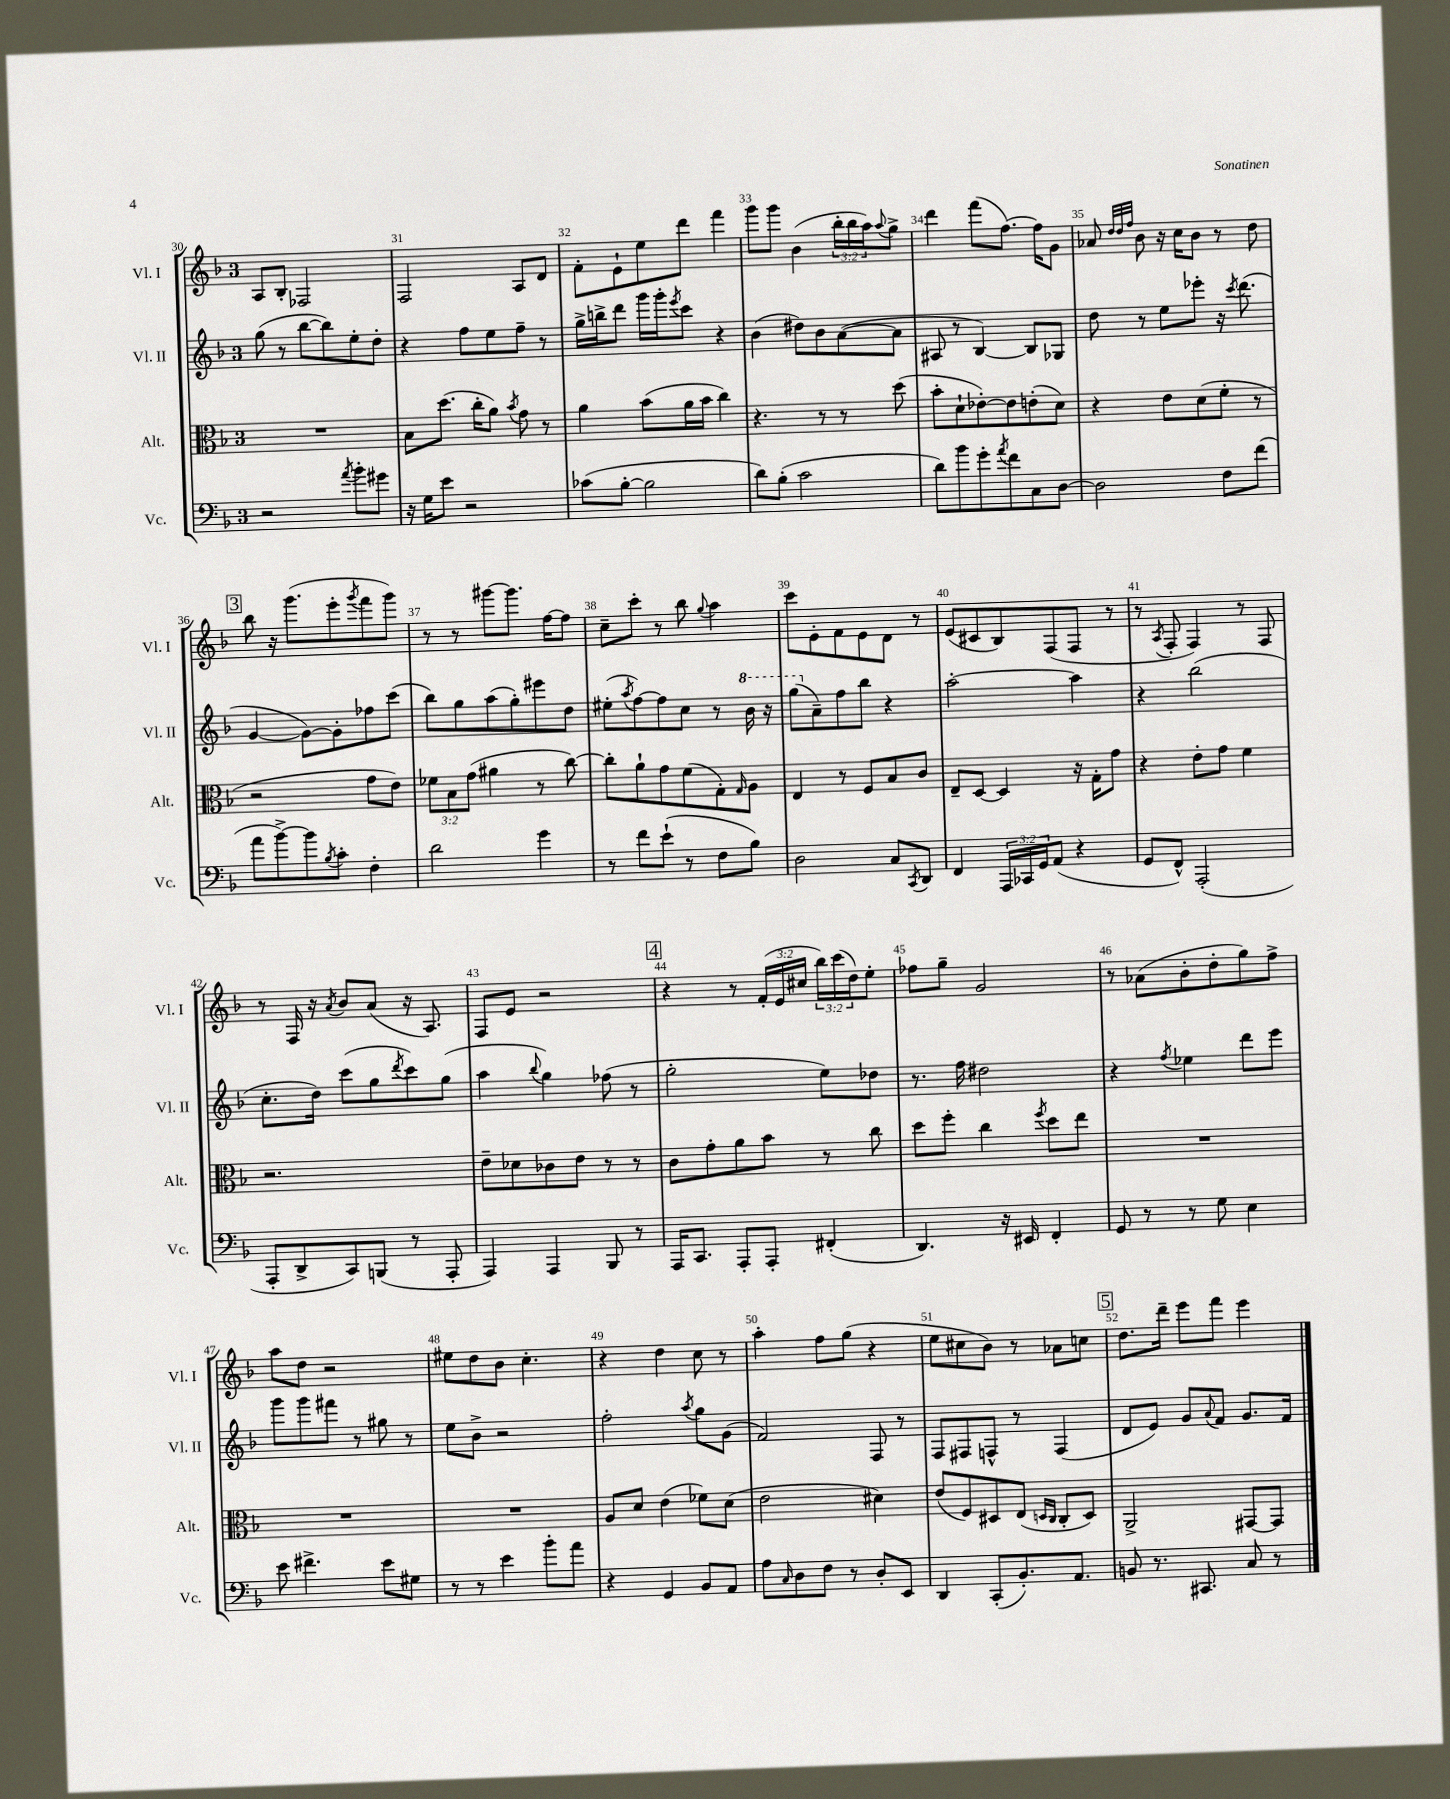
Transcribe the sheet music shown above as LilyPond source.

<<
\new StaffGroup <<
\new Staff = "s0" \with { instrumentName = "Vl. I" shortInstrumentName = "Vl. I" } {
    \clef treble \key f \major \once \override Staff.TimeSignature.style = #'single-digit \time 3/4 \override Staff.TupletNumber.text = #tuplet-number::calc-fraction-text
    a8 bes8-. fes2 |
    f2 a8 d'8 |
    f'8-. e'8-! e''8 d'''8 f'''4 |
    g'''8 g'''8 bes'4( \tuplet 3/2 { bes''16-. bes''16 a''16) } \appoggiatura { a''8 } g''8-> |
    d'''4 f'''8( f''8.~) f''16 g'8 |
    aes'8 \grace { d''32 d''32 f''32 } bes'8 r16 c''16 bes'8 r8 d''8 |
    \mark \markup { \box "3" } bes''8 r16 g'''8.( e'''8-. \acciaccatura { g'''8 } f'''8 g'''8) |
    r8 r8 gis'''8~ gis'''8. f''16~ f''8 |
    c''8-- c'''8-. r8 bes''8 \appoggiatura { g''8 } a''4 |
    c'''8 e'8-. f'8 e'8 d'8 r8 |
    e'8( cis'8 bes8) f8( f8 r8 |
    r8 \acciaccatura { a8 } f8-. f4) r8 f8 |
    r8 f16 r16 \acciaccatura { a'8 } bes'8 a'8( r16 a8.) |
    f8 e'8 r2 |
    \mark \markup { \box "4" } r4 r8 \tuplet 3/2 { f'16-.( e'16 cis''16 } \tuplet 3/2 { bes''16) c'''16( d''16) } e''8-. |
    fes''8 g''8-- g'2 |
    r8 aes'8( bes'8-. d''8-. g''8) f''8-> |
    a''8 d''8 r2 |
    eis''8 d''8 bes'8 c''4.-. |
    r4 d''4 c''8 r8 |
    a''4-. f''8 g''8( r4 |
    e''8 cis''8 bes'8) r8 aes'8 c''8 |
    \mark \markup { \box "5" } d''8. d'''16-- e'''8 f'''8 e'''4 \bar "|." |
}
\new Staff = "s1" \with { instrumentName = "Vl. II" shortInstrumentName = "Vl. II" } {
    \clef treble \key f \major \once \override Staff.TimeSignature.style = #'single-digit \time 3/4
    g''8( r8 bes''8~ bes''8) e''8-. d''8-. |
    r4 f''8 e''8 f''8-- r8 |
    g''16-> b''16-> d'''8 g'''16 g'''16-. \acciaccatura { e'''8 } c'''8 r4 |
    bes'4( dis''8) bes'8 a'8~( a'8 |
    ais8 r8 bes4~) bes8 ges8 |
    d''8 r8 e''8 ees'''8-. r16 \acciaccatura { c'''8 } d'''8.( |
    \mark \markup { \box "3" } g'4~ g'8~) g'8-. fes''8 c'''8( |
    bes''8) g''8 a''8( g''8-.) eis'''8 d''8 |
    eis''8-.( \acciaccatura { a''8 } f''8~) f''8 c''8 r8 \ottava #1 bes''16 r16 |
    g'''8( \ottava #0 a'8--) f''8 bes''8 r4 |
    a''2~-. a''4 |
    r4 bes''2( |
    c''8.-. d''16) c'''8( g''8 \acciaccatura { d'''8 } c'''8) g''8( |
    a''4 \appoggiatura { bes''8 } g''4) fes''8( r8 |
    \mark \markup { \box "4" } g''2-. e''8) des''8 |
    r8. f''16 dis''2 |
    r4 \acciaccatura { f''8 } ees''4 d'''8 e'''8 |
    g'''8 g'''8 fis'''8 r8 gis''8 r8 |
    e''8 bes'8-> r2 |
    f''2-. \acciaccatura { a''8 } g''8 g'8( |
    f'2) f8 r8 |
    f8 fis8 f8-^ r8 f4( |
    \mark \markup { \box "5" } d'8 e'8) g'8 \appoggiatura { a'8 } f'8 g'8. f'16 \bar "|." |
}
\new Staff = "s2" \with { instrumentName = "Alt." shortInstrumentName = "Alt." } {
    \clef alto \key f \major \once \override Staff.TimeSignature.style = #'single-digit \time 3/4 \override Staff.TupletNumber.text = #tuplet-number::calc-fraction-text
    R2. |
    bes8 d''8.( c''16-. a'8) \acciaccatura { bes'8 } g'8 r8 |
    a'4 bes'8( a'16 bes'16 c''4) |
    r4. r8 r8 d''8( |
    bes'8-. d'8-! ees'8~-.) ees'8 e'8-.( d'8) |
    r4 e'8 d'8( f'8-. r8 |
    \mark \markup { \box "3" } r2 g'8 e'8) |
    \tuplet 3/2 { fes'8 bes8 g'8( } ais'4 r8 c''8~) |
    c''8-. a'8-! g'8 f'8( g8-.) \grace { g16 } a8 |
    e4 r8 f8 bes8 c'8 |
    e8-- d8~ d4 r16 g16-. g'8 |
    r4 e'8-. g'8 f'4 |
    r2. |
    e'8-- des'8 ces'8 e'8 r8 r8 |
    \mark \markup { \box "4" } c'8 g'8-. a'8 bes'8 r8 c''8 |
    d''8 f''8-. c''4 \acciaccatura { f''8 } d''8 e''8 |
    R2. |
    R2. |
    R2. |
    a8 d'8 e'4( fes'8) d'8( |
    e'2 dis'4) |
    e'8( f8) dis8 e8( \grace { d16 c16 } c8-. d8) |
    \mark \markup { \box "5" } a,2-> gis,8~ gis,8 \bar "|." |
}
\new Staff = "s3" \with { instrumentName = "Vc." shortInstrumentName = "Vc." } {
    \clef bass \key f \major \once \override Staff.TimeSignature.style = #'single-digit \time 3/4 \override Staff.TupletNumber.text = #tuplet-number::calc-fraction-text
    r2 \acciaccatura { a'8 } bes'8-. gis'8 |
    r16 g16 e'8 r2 |
    ces'8( bes8~-. bes2 |
    d'8) bes8-.( c'2 |
    d'8) bes'8 g'8-. \acciaccatura { a'8 } f'8 c8 d8~ |
    d2 f8 f'8( |
    \mark \markup { \box "3" } a'8 bes'8~->) bes'8 \acciaccatura { bes8 } c'8-. f4-. |
    d'2 g'4 |
    r8 f'8 e'8-!( r8 f8 bes8) |
    d2 c8 \acciaccatura { c,8 } d,8 |
    f,4 \tuplet 3/2 { a,,16 ces,16 g,16 } a,8( r4 |
    g,8 f,8-^) a,,2-.( |
    a,,8-. d,8-> c,8) b,,8( r8 a,,8-. |
    a,,4) a,,4 bes,,8 r8 |
    \mark \markup { \box "4" } a,,16 c,8. a,,8-. a,,8-. fis,4-.( |
    d,4.) r16 eis,16 f,4-. |
    g,8 r8 r8 g8 e4 |
    e'8 fis'4.-> e'8 gis8 |
    r8 r8 e'4 bes'8-. a'8 |
    r4 g,4 bes,8 a,8 |
    a8 \grace { c16 } d8 f8 r8 d8-. e,8 |
    d,4 c,8-.( bes,8.-.) a,8. |
    \mark \markup { \box "5" } b,8 r8. cis,8. c8 r8 \bar "|." |
}
>>
>>
\layout { \context { \Score currentBarNumber = #30 \override BarNumber.break-visibility = ##(#f #t #t) barNumberVisibility = #all-bar-numbers-visible } }
